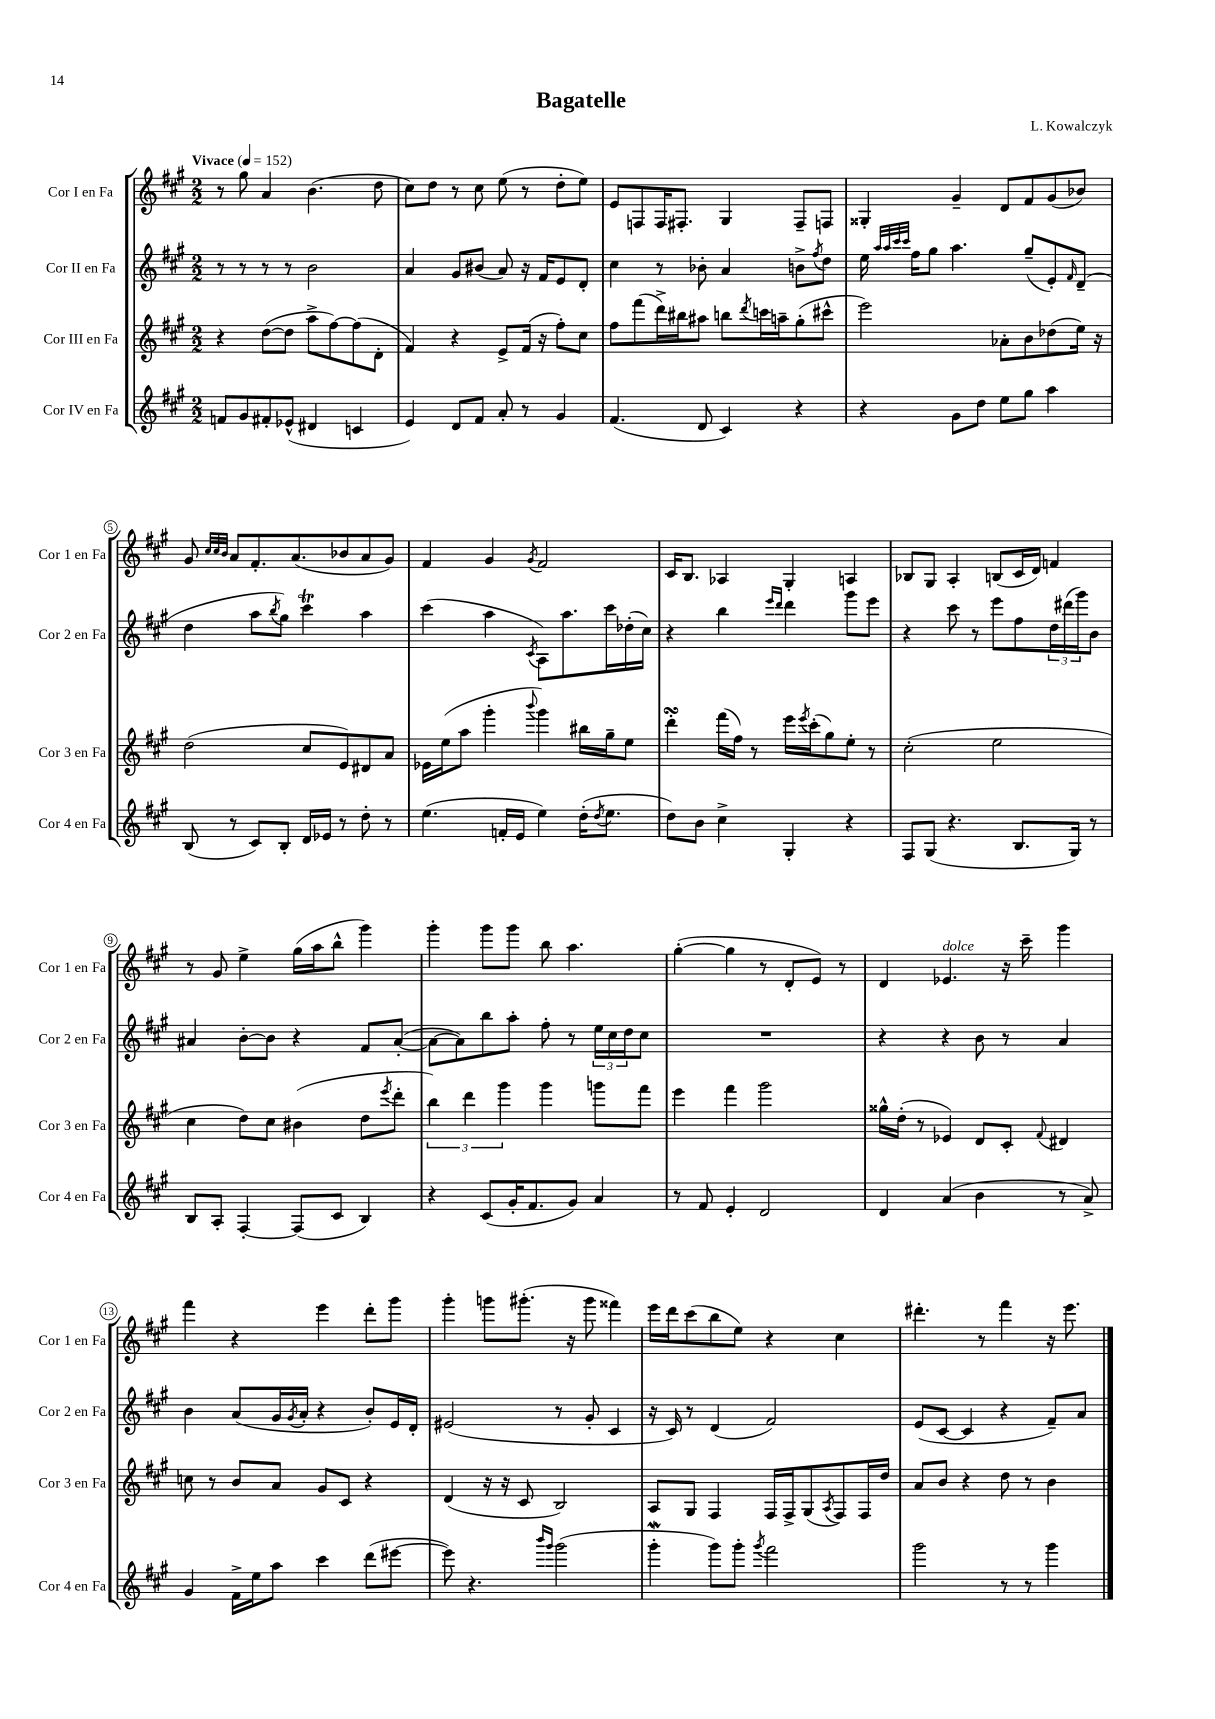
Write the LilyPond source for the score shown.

\header { title = "Bagatelle" composer = "L. Kowalczyk" }
<<
\new StaffGroup <<
\new Staff = "s0" \with { instrumentName = "Cor I en Fa" shortInstrumentName = "Cor 1 en Fa" } {
    \clef treble \key a \major \numericTimeSignature \time 2/2 \tempo "Vivace" 4 = 152
    r8 gis''8 a'4 b'4.( d''8 |
    cis''8) d''8 r8 cis''8 e''8( r8 d''8-. e''8) |
    e'8 f8 f16 fis8.-. gis4 fis8-- f8 |
    gisis4-. gis'4-- d'8 fis'8 gis'8( bes'8) |
    gis'8 \grace { cis''32 cis''32 b'32 } a'8 fis'8.-. a'8.( bes'8 a'8 gis'8) |
    fis'4 gis'4 \acciaccatura { gis'8 } fis'2 |
    cis'16 b8. aes4 gis4-. a4 |
    bes8 gis8 a4-. b8( cis'16 d'16) f'4 |
    r8 gis'8 e''4-> gis''16( a''16 b''8-^ gis'''4) |
    gis'''4-. gis'''8 gis'''8 b''8 a''4. |
    gis''4~-.( gis''4 r8 d'8-. e'8) r8 |
    d'4 ees'4.^\markup { \italic "dolce" } r16 cis'''16-- gis'''4 |
    fis'''4 r4 e'''4 d'''8-. gis'''8 |
    gis'''4-. g'''8 gis'''8.-.( r16 gis'''8 fisis'''4) |
    e'''16 d'''16 cis'''8( b''8 e''8) r4 cis''4 |
    dis'''4.-. r8 fis'''4 r16 e'''8. \bar "|." |
}
\new Staff = "s1" \with { instrumentName = "Cor II en Fa" shortInstrumentName = "Cor 2 en Fa" } {
    \clef treble \key a \major \numericTimeSignature \time 2/2
    r8 r8 r8 r8 b'2 |
    a'4 gis'8 bis'8( a'8) r16 fis'16 e'8 d'8-. |
    cis''4 r8 bes'8-. a'4 b'8-> \acciaccatura { fis''8 } d''8 |
    e''16 \grace { a''32 a''32 cis'''32 cis'''32 } fis''16 gis''8 a''4. gis''8--( e'8-.) \grace { fis'16 } d'8--( |
    d''4 a''8 \acciaccatura { b''8 } gis''8) cis'''4\trill a''4 |
    cis'''4( a''4 \acciaccatura { cis'8 } a8) a''8. cis'''16 des''16-.( cis''16) |
    r4 b''4 \grace { e'''16 d'''16 } d'''4 gis'''8 e'''8 |
    r4 cis'''8 r8 e'''8 fis''8 \tuplet 3/2 { d''16 dis'''16( gis'''16) } b'8 |
    ais'4 b'8~-. b'8 r4 fis'8 ais'8~-.( |
    ais'8~ ais'8) b''8 a''8-. fis''8-. r8 \tuplet 3/2 { e''16 cis''16 d''16 } cis''8 |
    R1 |
    r4 r4 b'8 r8 a'4 |
    b'4 a'8( gis'16 \acciaccatura { gis'8 } a'16-. r4 b'8-.) e'16 d'16-. |
    eis'2( r8 gis'8-. cis'4 |
    r16 cis'16) r8 d'4( fis'2) |
    e'8( cis'8~ cis'4 r4 fis'8--) a'8 \bar "|." |
}
\new Staff = "s2" \with { instrumentName = "Cor III en Fa" shortInstrumentName = "Cor 3 en Fa" } {
    \clef treble \key a \major \numericTimeSignature \time 2/2
    r4 d''8~( d''8 a''8-> fis''8~) fis''8( d'8-. |
    fis'4) r4 e'8-> fis'16( r16 fis''8-.) cis''8 |
    fis''8 fis'''8( d'''16->) bis''16 ais''8 b''8 \acciaccatura { d'''8 } c'''16 a''16-- gis''8-.( cis'''8-^ |
    e'''2) aes'8-. b'8 des''8( e''16) r16 |
    d''2( cis''8 e'8) dis'8 a'8 |
    ees'16 e''16( a''8 gis'''4-. \appoggiatura { b'''8 } gis'''4) bis''16 gis''16-- e''8 |
    d'''4-.\turn fis'''16( fis''16) r8 e'''16 \acciaccatura { e'''8 } cis'''16-.( gis''8) e''8-. r8 |
    cis''2-.( e''2 |
    cis''4 d''8) cis''8 bis'4( d''8 \acciaccatura { e'''8 } d'''8-. |
    \tuplet 3/2 { b''4) d'''4 gis'''4 } gis'''4 g'''8 fis'''8 |
    e'''4 fis'''4 gis'''2 |
    gisis''16-^ d''16-.( r8 ees'4) d'8 cis'8-. \appoggiatura { fis'8 } dis'4 |
    c''8 r8 b'8 a'8 gis'8 cis'8 r4 |
    d'4( r16 r16 cis'8 b2) |
    a8 gis8 fis4 fis16 fis16-> gis8( \acciaccatura { a8 } fis8) fis16 d''16 |
    a'8 b'8 r4 d''8 r8 b'4 \bar "|." |
}
\new Staff = "s3" \with { instrumentName = "Cor IV en Fa" shortInstrumentName = "Cor 4 en Fa" } {
    \clef treble \key a \major \numericTimeSignature \time 2/2
    f'8 gis'8 fis'8-. ees'8-^( dis'4 c'4 |
    e'4) d'8 fis'8 a'8-. r8 gis'4 |
    fis'4.( d'8 cis'4) r4 |
    r4 gis'8 d''8 e''8 gis''8 a''4 |
    b8( r8 cis'8) b8-. d'16 ees'16 r8 d''8-. r8 |
    e''4.( f'16-. e'16 e''4) d''16-.( \acciaccatura { d''8 } e''8. |
    d''8) b'8 cis''4-> gis4-. r4 |
    fis8 gis8( r4. b8. gis16) r8 |
    b8 a8-. fis4~-. fis8( cis'8 b4) |
    r4 cis'8( gis'16-. fis'8. gis'8) a'4 |
    r8 fis'8 e'4-. d'2 |
    d'4 a'4( b'4 r8 a'8->) |
    gis'4 fis'16-> e''16 a''8 cis'''4 d'''8( eis'''8~ |
    eis'''8) r4. \grace { b'''16 gis'''16 } gis'''2( |
    gis'''4-.\mordent gis'''8) gis'''8-. \acciaccatura { gis'''8 } fis'''2 |
    gis'''2 r8 r8 gis'''4 \bar "|." |
}
>>
>>
\layout { \context { \Score \override BarNumber.stencil = #(make-stencil-circler 0.1 0.3 ly:text-interface::print) } }
